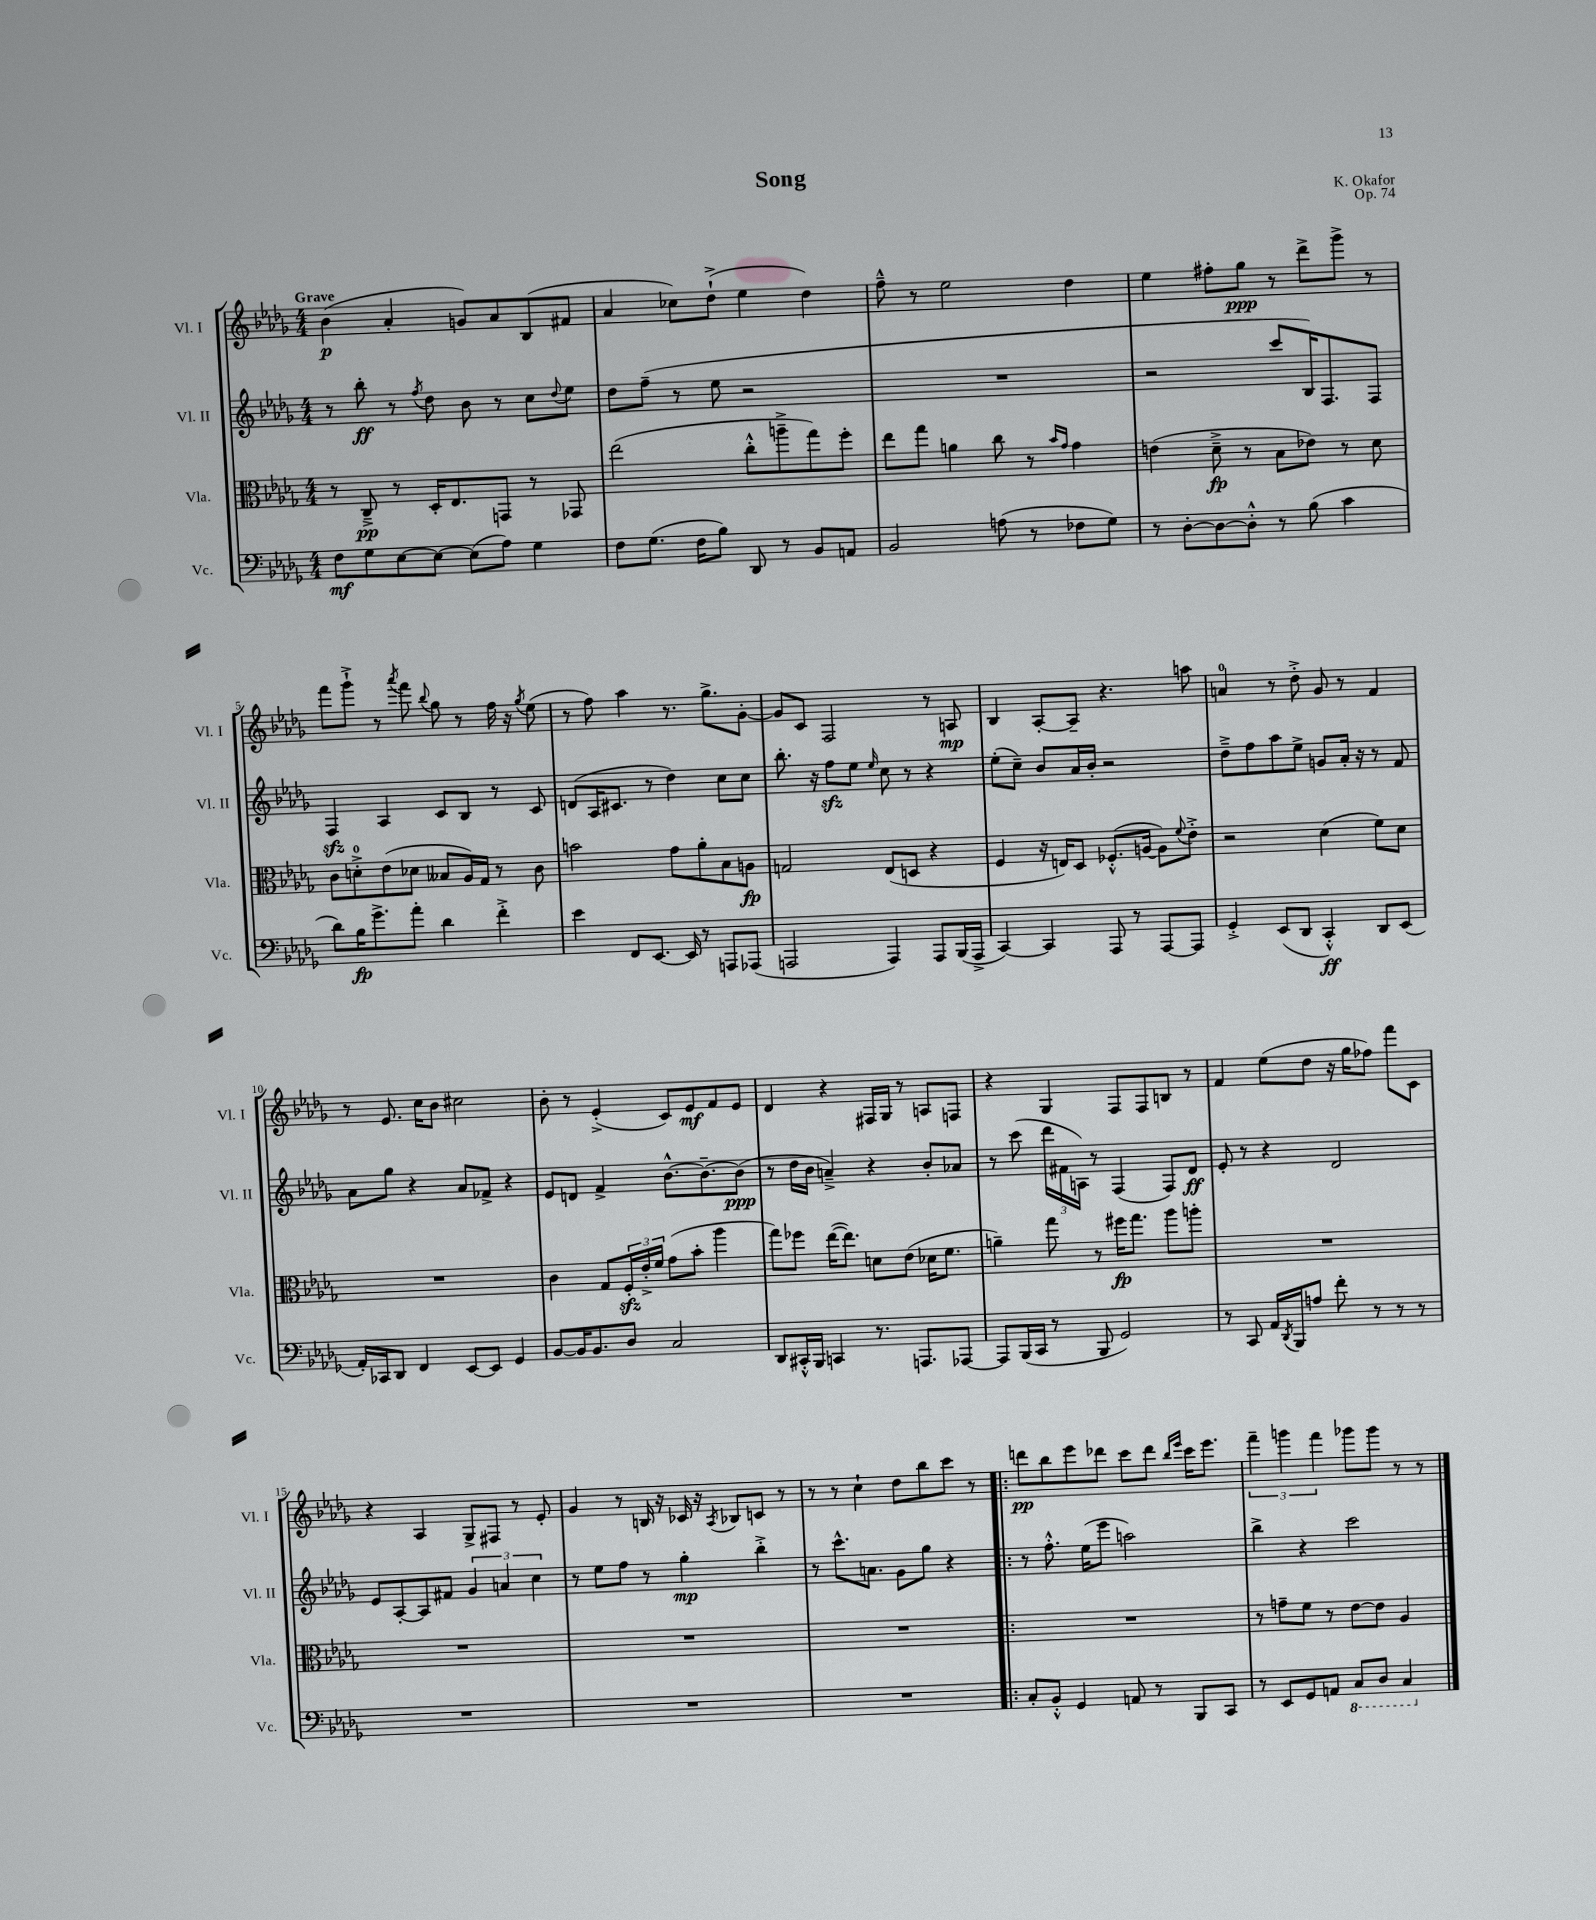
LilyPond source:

\header { title = "Song" composer = "K. Okafor" opus = "Op. 74" }
<<
\new StaffGroup <<
\new Staff = "s0" \with { instrumentName = "Vl. I" shortInstrumentName = "Vl. I" } {
    \clef treble \key des \major \numericTimeSignature \time 4/4 \tempo "Grave"
    bes'4\p( aes'4-. g'8) aes'8 bes8( fis'8 |
    aes'4 ces''8) des''8-!->( ees''4 des''4) |
    f''8---^ r8 ees''2 des''4 |
    ees''4 fis''8-. ges''8\ppp r8 des'''8-> ges'''8-> r8 |
    f'''8 ges'''8-!-> r8 \acciaccatura { aes'''8 } f'''8 \appoggiatura { bes''8 } ges''8 r8 f''16 r16 \acciaccatura { ges''8 } ees''8( |
    r8 f''8) aes''4 r8. ges''8.-> ges'8~-. |
    ges'8 c'8 f2 r8 a8\mp |
    bes4 aes8~-. aes8-- r4. a''8 |
    a'4-0 r8 des''8-.-> ges'8 r8 f'4 |
    r8 ees'8. c''16 bes'8 cis''2 |
    bes'8-. r8 ees'4-.->( c'8) ees'8\mf f'8 ees'8 |
    des'4 r4 fis16 ges16 r8 a8 f8 |
    r4 ges4 f8 f8 b8 r8 |
    f'4 ees''8( des''8 r16 ges''16 fes''8) f'''8 c'8 |
    r4 aes4 ges8-> fis8 r8 ees'8-. |
    ges'4 r8 b16 r16 ces'16 r16 \acciaccatura { aes8 } bes8 c'8 r8 |
    r8 r8 c''4-! des''8 bes''8 c'''8 r8 |
    \bar ".|:" d'''8\pp bes''8 ees'''8 des'''8 c'''8 des'''8 \grace { bes''16 ees'''16 } c'''16 ees'''8. |
    \tuplet 3/2 { f'''4-- g'''4 f'''4 } ges'''8 ges'''8 r8 r8 \bar "|." |
}
\new Staff = "s1" \with { instrumentName = "Vl. II" shortInstrumentName = "Vl. II" } {
    \clef treble \key des \major \numericTimeSignature \time 4/4
    r8 bes''8-.\ff r8 \acciaccatura { f''8 } des''8 bes'8 r8 c''8 \appoggiatura { des''8 } ees''8 |
    des''8 f''8--( r8 ees''8 r2 |
    R1 |
    r2 c'''8 bes16) f8. f8 |
    f4\sfz aes4 c'8 bes8 r8 c'8 |
    d'8( aes16 cis'8. r8 des''4) c''8 c''8 |
    bes''8.-. r16 f''8\sfz ees''8 \grace { ees''16 } c''8 r8 r4 |
    ees''8-.( c''8--) bes'8 aes'16 bes'16-. r2 |
    des''8---> f''8 aes''8 ees''8-> g'8 aes'16-. r16 r8 f'8 |
    aes'8 ges''8 r4 aes'8 fes'8-> r4 |
    ees'8 d'8 f'4-> bes'8.~-^ bes'8.~-- bes'8\ppp( |
    r8 des''16 bes'16 a'4--->) r4 bes'8-. aes'8 |
    r8 c'''8( \tuplet 3/2 { des'''16 fis'16 a16) } r8 f4( f8) des'8\ff |
    ees'8-. r8 r4 des'2 |
    ees'8 aes8~-. aes8 fis'8 \tuplet 3/2 { ges'4 a'4 c''4 } |
    r8 ees''8 f''8 r8 ges''4-.\mp bes''4-.-> |
    r8 c'''8.-^ a'8. ges'8 ges''8 r4 |
    \bar ".|:" r8 f''8.-.-^ ees''16( ees'''8 a''2) |
    bes''4-> r4 c'''2 \bar "|." |
}
\new Staff = "s2" \with { instrumentName = "Vla." shortInstrumentName = "Vla." } {
    \clef alto \key des \major \numericTimeSignature \time 4/4
    r8 c8--->\pp r8 des16-. ees8. g,8 r8 ges,8 |
    ees''2( c''8-.-^ a''8---> ges''8) f''8-. |
    ees''8 ges''8 a'4 c''8 r8 \grace { bes'16 ges'16 } ges'4 |
    e'4( des'8--->\fp r8 bes8 ees'8) r8 des'8 |
    c'8 d'8-0-.-> ees'8( des'8 beses8 aes16) ges16 r8 c'8 |
    b'2 ges'8 aes'8-. bes8 a8\fp |
    g2 ees8( d8 r4 |
    f4 r16 e16) des8 fes8.-.-^( a16~ a8) \appoggiatura { f'8 } ees'8-.-> |
    r2 des'4( f'8) des'8 |
    R1 |
    c'4 ges8 \tuplet 3/2 { f16-.\sfz ees'16-.-> f'16 } ges'8( bes'8-. aes''4 |
    ges''8) fes''8 ees''16~( ees''8.) d'8 ees'8( des'16 f'8. |
    a'4--) ges''8 r8 fis''16\fp ges''8. aes''8 a''8-. |
    R1 |
    R1 |
    R1 |
    R1 |
    \bar ".|:" R1 |
    r8 g'8-- f'8 r8 ees'8~ ees'8 aes4 \bar "|." |
}
\new Staff = "s3" \with { instrumentName = "Vc." shortInstrumentName = "Vc." } {
    \clef bass \key des \major \numericTimeSignature \time 4/4
    f8\mf ges8 ees8~ ees8~ ees8( aes8) ges4 |
    f8 ges8.( f16 bes8) des,8 r8 bes,8 a,8 |
    bes,2 a8( r8 fes8 ges8) |
    r8 des8~-. des8~ des8-.-^ r8 bes8( c'4 |
    des'8) bes16\fp ges'8.-> aes'8-. des'4 f'4-.-> |
    ees'4 f,8 ees,8.~ ees,16 r8 a,,8 aes,,8( |
    a,,2 a,,4) a,,8 bes,,16( a,,16-> |
    c,4~) c,4 aes,,8 r8 aes,,8~ aes,,8 |
    ges,4-.-> ees,8( des,8 c,4-.-^\ff) des,8 ees,8( |
    aes,16-.) ces,16 des,8 f,4 ees,8~ ees,8 ges,4 |
    bes,8~ bes,16 bes,8. des8 c2 |
    des,8 cis,16-.-^ bes,,16 c,4 r8. a,,8. aes,,8~ |
    aes,,8 bes,,16( c,16 r8 bes,,8 ges,2) |
    r8 c,8 aes,16 \acciaccatura { des,8 } bes,,16 a8 f'8-. r8 r8 r8 |
    R1 |
    R1 |
    R1 |
    \bar ".|:" c8-. bes,8-.-^ ges,4 a,8 r8 bes,,8 c,8 |
    r8 ees,8 ges,8 a,8 \ottava #-1 c,8 des,8 c,4 \ottava #0 \bar "|." |
}
>>
>>
